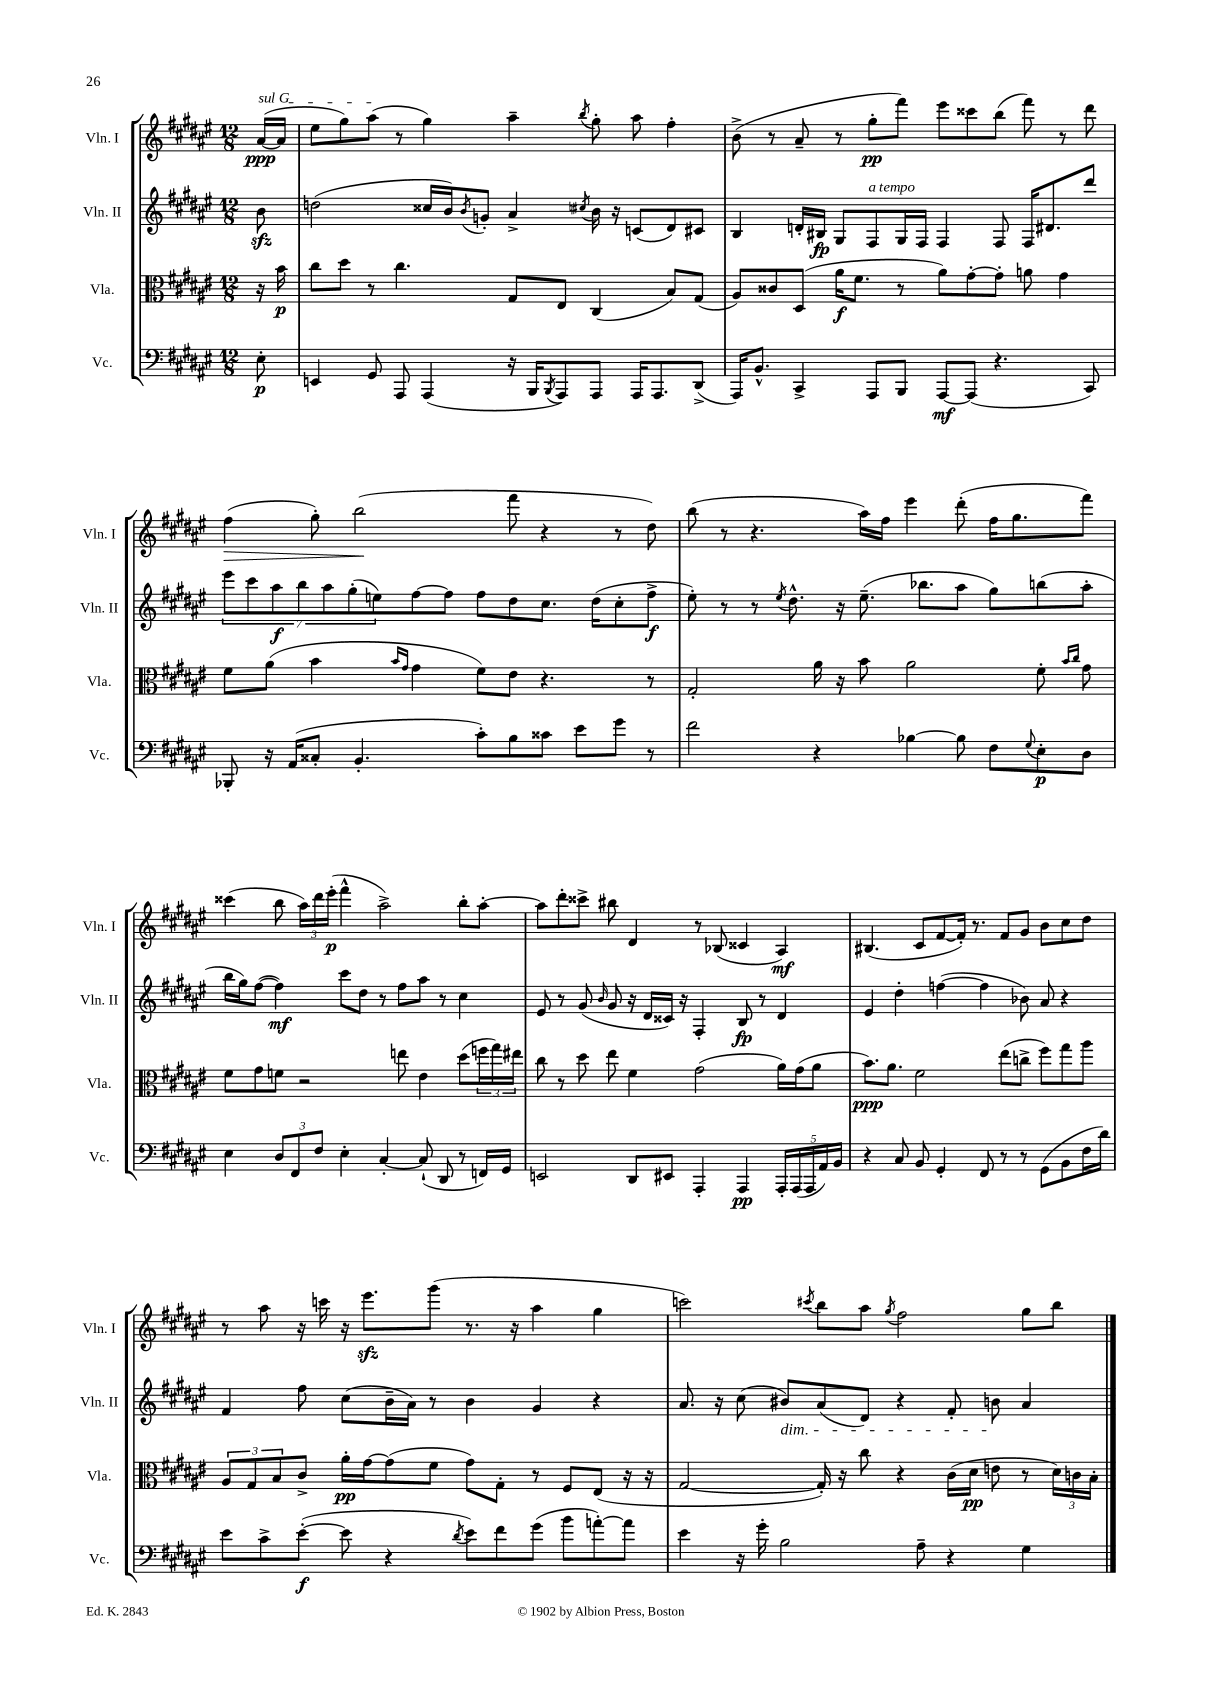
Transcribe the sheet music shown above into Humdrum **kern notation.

**kern	**kern	**kern	**kern
*staff4	*staff3	*staff2	*staff1
*clefF4	*clefC3	*clefG2	*clefG2
*k[f#c#g#d#a#e#]	*k[f#c#g#d#a#e#]	*k[f#c#g#d#a#e#]	*k[f#c#g#d#a#e#]
*M12/8	*M12/8	*M12/8	*M12/8
8E#'	16r	8b	([16a#
.	16b	.	16a#]
=	=	=	=
4EE	8cc#	(2dd	8ee#
.	8dd#	.	8gg#)
8GG#	8r	.	(8aa#
8AAA#	4.cc#	.	8r
(4AAA#	.	16cc##	4gg#)
.	.	16b)	.
.	.	8qb	.
.	.	8g'	.
16r	8G#	4a#^	4aa#~
16BBB	.	.	.
8qBBB	.	.	.
8AAA#)	8E#	.	.
.	.	8qcc#	8qbb
8AAA#	(4C#	16b	8gg#'
.	.	16r	.
16AAA#	.	(8c	8aa#
8.AAA#	.	.	.
.	8B)	8d#)	4ff#'
(8DD#^	(8G#	8c#	.
=	=	=	=
16AAA#)	8A#)	4B	(8b^
8.BB^^	.	.	.
.	8c##	.	8r
4CC#^	(8D#	16d'	8a#~
.	.	16B#	.
.	16a#	8G#	8r
.	8.f#	.	.
8AAA#	.	8F#	8gg#'
8BBB	8r	16G#	8fff#)
.	.	16F#	.
[8AAA#	8a#)	4F#	8eee#
(8AAA#]	[8g#'	.	8ccc##
4.r	8g#']	8F#	(8bb
.	8a	16F#	8fff#)
.	.	8.d#	.
.	4g#	.	8r
8CC#)	.	8ddd#	8ddd#
=	=	=	=
8BBB-'	8f#	14eee#	(4ff#
.	.	14ccc#	.
16r	(8a#	.	.
.	.	14aa#	.
(16AA#	.	.	.
.	.	14bb	.
8C##'	4b	.	8gg#')
.	.	14aa#	.
.	.	(14gg#'	.
4.BB'	.	.	(2bb
.	.	14ee)	.
.	16qqb	.	.
.	16qqg#	.	.
.	4g#	[8ff#	.
.	.	8ff#]	.
8c#')	8f#)	8ff#	.
8B	8e#	8dd#	8fff#
8c##	4.r	8.cc#	4r
8e#	.	.	.
.	.	(16dd#	.
8g#	.	8cc#'	8r
8r	8r	8ff#^	8dd#)
=	=	=	=
2f#	2G#'	8ee#')	(8bb
.	.	8r	8r
.	.	8r	4.r
.	.	8qee#	.
.	.	8.dd#^^	.
4r	16a#	.	.
.	16r	16r	.
.	8b	(8.ee#~	16aa#)
.	.	.	16ff#
[4B-	2a#	.	4eee#
.	.	8.bb-	.
8B-]	.	8aa#	(8ddd#'
8F#	.	8gg#)	16ff#
.	.	.	8.gg#
8qqG#	.	.	.
8E#'	8f#'	(8bb	.
.	16qqb	.	.
.	16qqcc#	.	.
8D#	8g#	8aa#'	8fff#)
=	=	=	=
4E#	8f#	16bb	(4ccc##
.	.	16gg#)	.
.	8g#	([8ff#	.
12D#	8f	4ff#])	8bb
12FF#	.	.	.
.	2r	.	24aa#)
12F#	.	.	24ddd#
.	.	.	(24eee#'
4E#'	.	8ccc#	4fff#^^
.	.	8dd#	.
[4C#'	.	8r	2aa#^)
.	8ee	8ff#	.
(8C#`]	4e#	8aa#	.
8DD#	.	8r	.
8r	(8dd#	4cc#	8bb'
16FF)	24ff	.	[8aa#'
.	24gg#)	.	.
16GG#	.	.	.
.	24ee#	.	.
=	=	=	=
2EE	8cc#	8e#	8aa#]
.	8r	8r	8ddd#'
.	8dd#	(8g#	8ccc##^
.	.	16qqb	.
.	8ee#	8g#	8bb#
8DD#	4f#	16r	4d#
.	.	16d#	.
8EE#	.	16c##)	.
.	.	16r	.
4AAA#'	(2g#	4F#'	8r
.	.	.	(8B-
4AAA#	.	8B	4c##
.	.	8r	.
20AAA#'	16a#)	4d#	4A#)
(20AAA#	.	.	.
.	(16g#	.	.
20AAA#	.	.	.
.	8a#	.	.
20AA#)	.	.	.
20BB	.	.	.
=	=	=	=
4r	8.b)	4e#	(4.B#
.	8.a#	.	.
8C#	.	4dd#'	.
8BB	2f#	.	8c#
4GG#'	.	([4ff	[8f#
.	.	.	16f#'])
.	.	.	8.r
8FF#	.	4ff]	.
8r	(8ee#	.	8f#
8r	8cc^	8b-)	8g#
(8GG#	8ff#)	8a#	8b
8BB	8gg#	4r	8cc#
16F#	8aa#	.	8dd#
16d#)	.	.	.
=	=	=	=
8e#	12A#	4f#	8r
.	12G#	.	.
8c#^	.	.	8aa#
.	12B	.	.
([8e#'	8c#^	8ff#	16r
.	.	.	16ccc
8e#]	16a#'	(8cc#	16r
.	[16g#	.	8.eee#
4r	(8g#]	16b~	.
.	.	16a#)	.
.	8f#	8r	(8ggg#
8qd#	.	.	.
8e#)	8g#)	4b	8.r
8f#	8G#'	.	.
.	.	.	16r
(8g#	8r	4g#	4aa#
8b	8F#	.	.
[8a')	(8E#	4r	4gg#
8a]	16r	.	.
.	16r	.	.
=	=	=	=
4e#	[2G#	8.a#	2ccc)
.	.	16r	.
16r	.	(8cc#	.
16g#'	.	.	.
2B	.	8b#)	.
.	.	.	8qccc#
.	16G#'])	(8a#	8bb
.	16r	.	.
.	8cc#	8d#)	8aa#
.	.	.	8qgg#
.	4r	4r	2ff#
8A#~	.	.	.
4r	(16c#	8f#'	.
.	16d#	.	.
.	8e	8b	.
4G#	8r	4a#	8gg#
.	24d#)	.	8bb
.	24c	.	.
.	24B'	.	.
==	==	==	==
*-	*-	*-	*-
